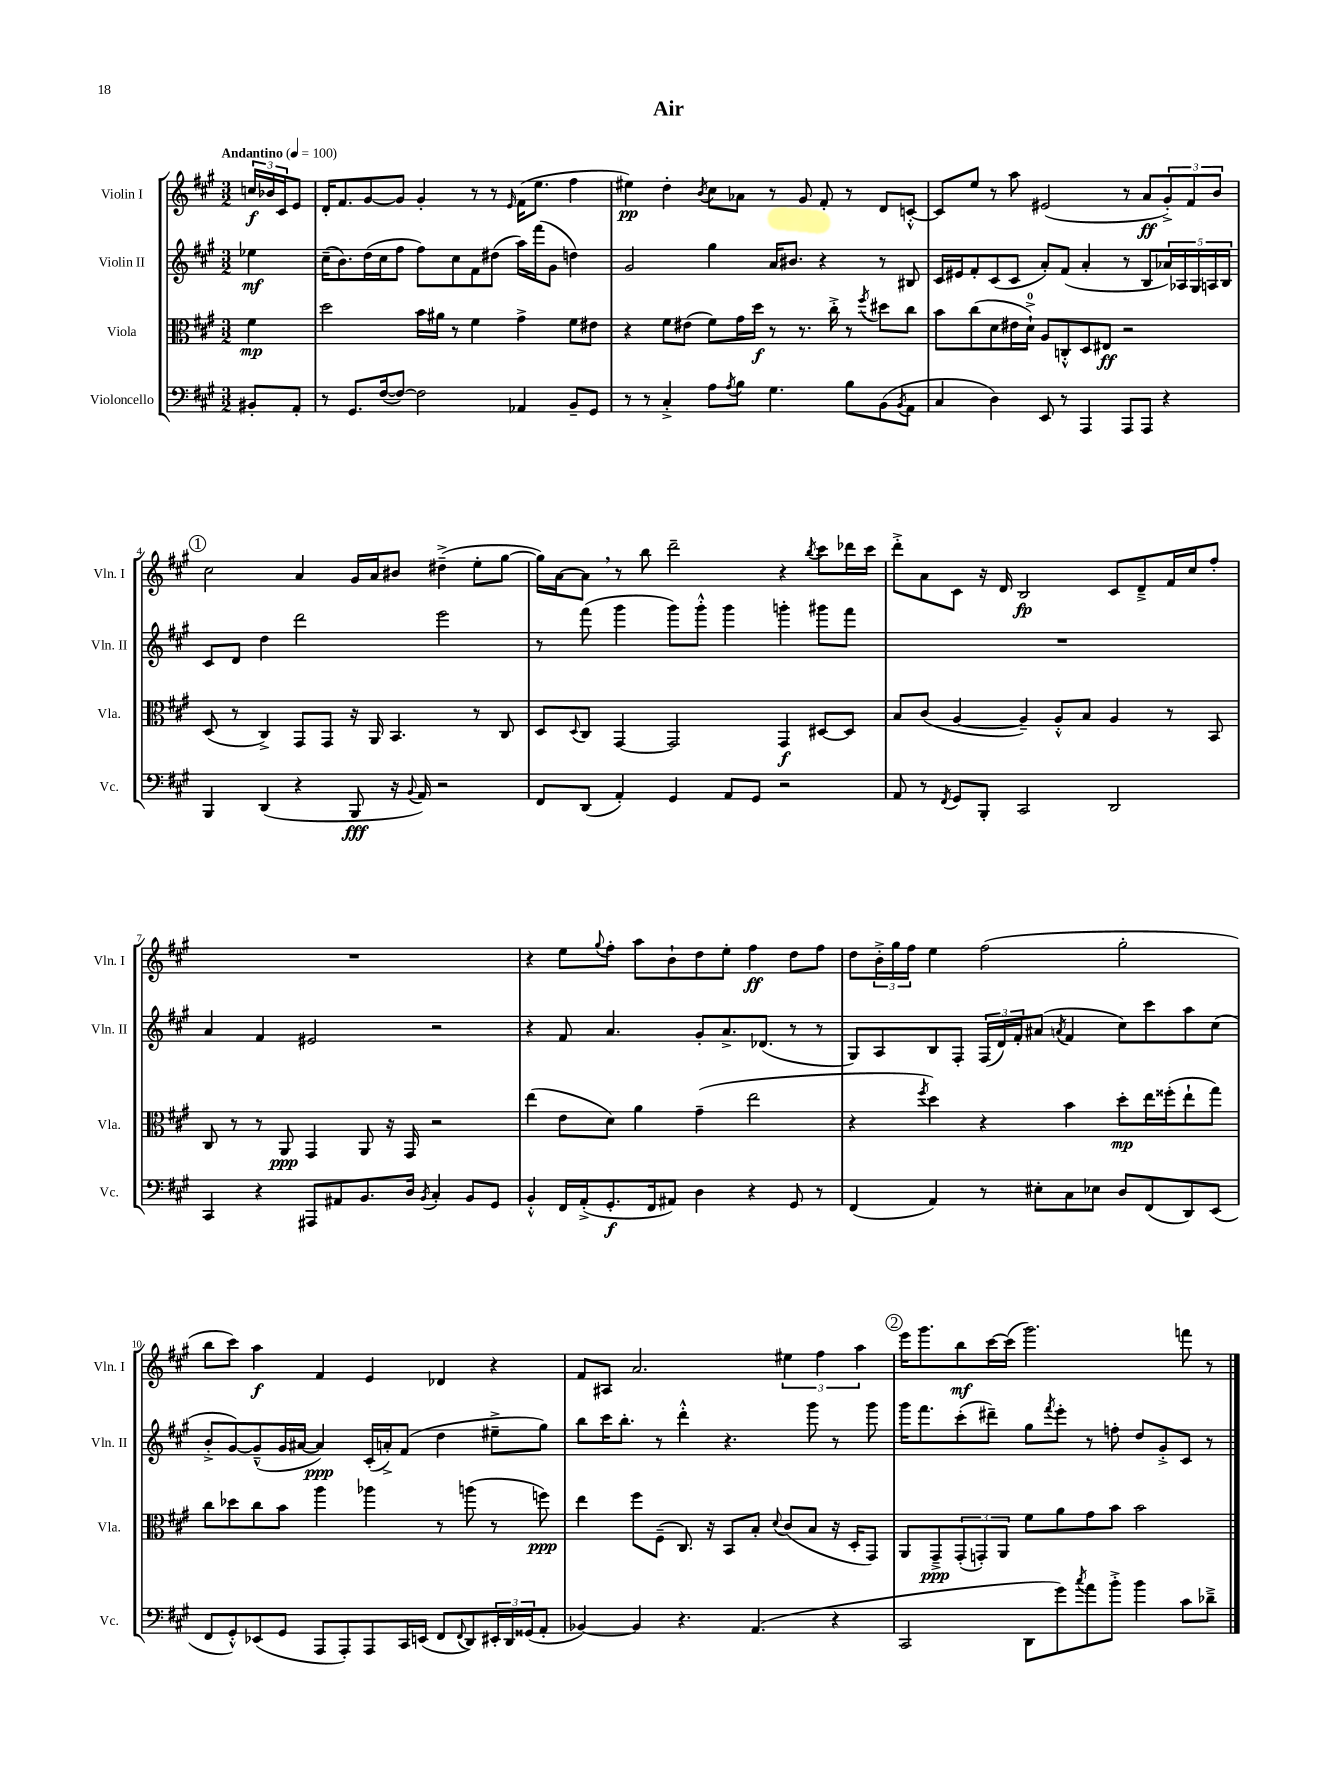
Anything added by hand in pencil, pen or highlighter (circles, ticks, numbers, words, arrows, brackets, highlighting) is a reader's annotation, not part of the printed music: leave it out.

**kern	**dynam	**kern	**dynam	**kern	**dynam	**kern	**dynam
*part4	*part4	*part3	*part3	*part2	*part2	*part1	*part1
*staff4	*staff4	*staff3	*staff3	*staff2	*staff2	*staff1	*staff1
*I"Violoncello	*	*I"Viola	*	*I"Violin II	*	*I"Violin I	*
*I'Vc.	*	*I'Vla.	*	*I'Vln. II	*	*I'Vln. I	*
*clefF4	*	*clefC3	*	*clefG2	*	*clefG2	*
*k[f#c#g#]	*	*k[f#c#g#]	*	*k[f#c#g#]	*	*k[f#c#g#]	*
*M3/2	*	*M3/2	*	*M3/2	*	*M3/2	*
*MM100	*	*MM100	*	*MM100	*	*MM100	*
=	=	=	=	=	=	=	=
!	!	!	!	!	!	!LO:TX:a:B:t=Andantino	!
8BB#X'/L	.	4f#\	mp	4ee-X\	mf	24ccn/LL	f
.	.	.	.	.	.	24b-X/	.
.	.	.	.	.	.	24c#/J	.
8AA'/J	.	.	.	.	.	8e/J	.
=1	=1	=1	=1	=1	=1	=1	=1
8r	.	2dd\	.	(16cc#~\KL	.	16d'/KL	.
.	.	.	.	8.b\)	.	8.f#/	.
8.GG#/L	.	.	.	.	.	.	.
.	.	.	.	(16dd\L	.	[8g#/	.
([16F#/k	.	.	.	16cc#\J	.	.	.
8F#/J_)	.	.	.	8ff#\J	.	8g#/J]	.
2F#\]	.	16b\LL	.	8ff#\L)	.	4g#'/	.
.	.	16a#X\JJ	.	.	.	.	.
.	.	8r	.	8cc#\	.	.	.
.	.	4f#\	.	8f#\	.	8r	.
.	.	.	.	(8dd#X\J	.	8r	.
.	.	.	.	.	.	16qqe/	.
4AA-X/	.	4g#^\	.	16aa\LL)	.	(16f#\KL	.
.	.	.	.	(16fff#\J	.	8.ee\J	.
.	.	.	.	8g#\J	.	.	.
8BB~/L	.	8f#\L	.	4ddn\)	.	4ff#\	.
8GG#/J	.	8e#X\J	.	.	.	.	.
=2	=2	=2	=2	=2	=2	=2	=2
8r	.	4r	.	2g#/	.	4ee#X\)	pp
8r	.	.	.	.	.	.	.
4C#'^/	.	8f#\L	.	.	.	4dd'\	.
.	.	(8e#X\J	.	.	.	.	.
.	.	.	.	.	.	8qb/	.
8A\L	.	8f#\L)	.	4gg#\	.	8cc#\L	.
8qA/	.	.	.	.	.	.	.
8B\J	.	16g#\L	.	.	.	8a-X\J	.
.	.	16dd\JJ	f	.	.	.	.
4.G#\	.	8r	.	16a/KL	.	8r	.
.	.	.	.	8.b#X/J	.	.	.
.	.	8.r	.	.	.	8g#/	.
.	.	.	.	4r	.	8f#'/	.
.	.	16cc#'^\	.	.	.	.	.
8B\L	.	8r	.	.	.	8r	.
.	.	8qff#/	.	.	.	.	.
(8BB\	.	8dd#X\L	.	8r	.	8d/L	.
8qBB/	.	.	.	.	.	.	.
8AA\J	.	8cc#\J	.	8B#X/	.	[8cn'^^/J	.
=3	=3	=3	=3	=3	=3	=3	=3
4C#/	.	8b\L	.	16c#/LL	.	8c/L]	.
.	.	.	.	16e#X/J	.	.	.
.	.	(8cc#\	.	8f#'/	.	8ee/J	.
4D\)	.	8d\	.	(8c#/	.	8r	.
.	.	16e#X\L	.	8c#/J	.	8aa\	.
.	.	16d`^\JJ)	.	.	.	.	.
8EE/	.	8A/L	.	8a'/L)	.	(2e#X/	.
8r	.	8Cn'^^/	.	(8f#/J	.	.	.
4AAA/	.	8D/	.	4a'/	.	.	.
.	.	8E#X/J	ff	.	.	.	.
8AAA/L	.	2r	.	8r	.	8r	.
8AAA/J	.	.	.	8B/L	.	8a/L	ff
4r	.	.	.	20a-X/L)	.	12g#'^/)	.
.	.	.	.	20A-X/	.	.	.
.	.	.	.	.	.	12f#/	.
.	.	.	.	20G#/	.	.	.
.	.	.	.	20An/	.	.	.
.	.	.	.	.	.	12b/J	.
.	.	.	.	20B/JJ	.	.	.
!!LO:LB:g=z
!!LO:REH:place=s1:t=1
=4	=4	=4	=4	=4	=4	=4	=4
4BBB/	.	(8D/	.	8c#/L	.	2cc#\	.
.	.	8r	.	8d/J	.	.	.
(4DD/	.	4C#^/)	.	4dd\	.	.	.
4r	.	8GG#/L	.	2ddd\	.	4a/	.
.	.	8GG#/J	.	.	.	.	.
8BBB/	fff	16r	.	.	.	16g#/LL	.
.	.	16AA/	.	.	.	16a/J	.
16r	.	4.BB/	.	.	.	8b#X/J	.
8qqBB/	.	.	.	.	.	.	.
16AA/)	.	.	.	.	.	.	.
2r	.	.	.	2eee\	.	(4dd#X~^\	.
.	.	8r	.	.	.	8ee'\L	.
.	.	8C#/	.	.	.	[8gg#\J	.
=5	=5	=5	=5	=5	=5	=5	=5
8FF#/L	.	8D/L	.	8r	.	16gg#\LL])	.
.	.	.	.	.	.	[16a\J	.
.	.	8qqD/	.	.	.	.	.
(8DD/J	.	8C#/J	.	(8fff#\	.	8a,\J]	.
4AA'/)	.	[4GG#/	.	4ggg#\	.	8r	.
.	.	.	.	.	.	8bb\	.
4GG#/	.	2GG#/]	.	8ggg#\L)	.	2ddd~\	.
.	.	.	.	8ggg#'^^\J	.	.	.
8AA/L	.	.	.	4ggg#\	.	.	.
8GG#/J	.	.	.	.	.	.	.
2r	.	4GG#/	f	4gggn'\	.	4r	.
.	.	.	.	.	.	8qbb/	.
.	.	[8D#X/L	.	8ggg#X\L	.	8ccc#\L	.
.	.	8D#/J]	.	8fff#\J	.	16ddd-X\L	.
.	.	.	.	.	.	16ccc#\JJ	.
=6	=6	=6	=6	=6	=6	=6	=6
8AA/	.	8B/L	.	1.r	.	8ddd'^\L	.
8r	.	(8c#/J	.	.	.	8a\	.
8qFF#/	.	.	.	.	.	.	.
8GG#/L	.	[4A/	.	.	.	8c#\J	.
8BBB'/J	.	.	.	.	.	16r	.
.	.	.	.	.	.	16d/	.
2CC#/	.	4A~/])	.	.	.	2B/	fp
.	.	8A'^^/L	.	.	.	.	.
.	.	8B/J	.	.	.	.	.
2DD/	.	4A/	.	.	.	8c#/L	.
.	.	.	.	.	.	8d~^/	.
.	.	8r	.	.	.	16f#/L	.
.	.	.	.	.	.	16cc#/J	.
.	.	8BB/	.	.	.	8ff#'/J	.
!!LO:LB:g=z
=7	=7	=7	=7	=7	=7	=7	=7
4CC#/	.	8C#/	.	4a/	.	1.r	.
.	.	8r	.	.	.	.	.
4r	.	8r	.	4f#/	.	.	.
.	.	8AA/	ppp	.	.	.	.
8AAA#X/L	.	4GG#/	.	2e#X/	.	.	.
8AA#X/	.	.	.	.	.	.	.
8.BB/	.	8AA/	.	.	.	.	.
.	.	16r	.	.	.	.	.
16D/Jk	.	16GG#/	.	.	.	.	.
8qBB/	.	.	.	.	.	.	.
4C#'/	.	2r	.	2r	.	.	.
8BB/L	.	.	.	.	.	.	.
8GG#/J	.	.	.	.	.	.	.
=8	=8	=8	=8	=8	=8	=8	=8
4BB'^^/	.	(4ee\	.	4r	.	4r	.
16FF#/LL	.	8e\L	.	8f#/	.	8ee\L	.
(16AA'^/J	.	.	.	.	.	.	.
.	.	.	.	.	.	8qqgg#/	.
8.GG#'/	f	8d\J)	.	4.a/	.	8ff#'\J	.
.	.	4a\	.	.	.	8aa\L	.
16FF#/k	.	.	.	.	.	.	.
8AA#X/J)	.	.	.	.	.	8b`\	.
4D\	.	(4g#~\	.	8g#'/L	.	8dd\	.
.	.	.	.	8.a^/	.	8ee'\J	.
4r	.	2ee\	.	.	.	4ff#\	ff
.	.	.	.	(8.d-X/J	.	.	.
8GG#/	.	.	.	8r	.	8dd\L	.
8r	.	.	.	8r	.	8ff#\J	.
=9	=9	=9	=9	=9	=9	=9	=9
(4FF#/	.	4r	.	8G#/L)	.	8dd\L	.
.	.	.	.	8A/	.	24b'^\L	.
.	.	.	.	.	.	24gg#\	.
.	.	.	.	.	.	24ff#\JJ	.
.	.	8qff#/	.	.	.	.	.
4AA/)	.	4dd\)	.	8B/	.	4ee\	.
.	.	.	.	8F#'/J	.	.	.
8r	.	4r	.	(24F#/LL	.	(2ff#\	.
.	.	.	.	24d/)	.	.	.
.	.	.	.	24f#'/J	.	.	.
8E#X'\L	.	.	.	(8a#X/J	.	.	.
.	.	.	.	8qan/	.	.	.
8C#\	.	4b\	.	4f#/	.	.	.
8E-X\J	.	.	.	.	.	.	.
8D/L	.	8dd'\L	mp	8cc#\L)	.	2gg#'\	.
(8FF#/	.	16ee\L	.	8ccc#\	.	.	.
.	.	(16ff##X'\J	.	.	.	.	.
8DD/)	.	8ee`\	.	8aa\	.	.	.
(8EE/J	.	8gg#\J)	.	(8cc#\J	.	.	.
!!LO:LB:g=z
=10	=10	=10	=10	=10	=10	=10	=10
8FF#/L	.	8cc#\L	.	8b'^/L	.	8bb\L	.
8GG#'^^/)	.	8dd-X\	.	[8g#/)	.	8ccc#\J)	.
(8EE-X/	.	8cc#\	.	(8g#~^^/]	.	4aa\	f
8GG#/J	.	8b\J	.	16g#/L	.	.	.
.	.	.	.	[16a#X/JJ	.	.	.
8AAA/L	.	4aa\	.	4a#/])	ppp	4f#/	.
8AAA'/)	.	.	.	.	.	.	.
8AAA/	.	4aa-X\	.	(16c#'/LL	.	4e/	.
.	.	.	.	16an'^/J)	.	.	.
16CC#/L	.	.	.	(8f#/J	.	.	.
(16EEn/JJ	.	.	.	.	.	.	.
8FF#/L	.	8r	.	4dd\	.	4d-X/	.
8qqFF#/	.	.	.	.	.	.	.
8DD/)	.	(8aan\	.	.	.	.	.
24EE#X'/L	.	8r	.	8ee#X~^\L	.	4r	.
24DD/	.	.	.	.	.	.	.
(24GG##X/J	.	.	.	.	.	.	.
8AA'/J	.	8ffn\)	ppp	8gg#\J)	.	.	.
=11	=11	=11	=11	=11	=11	=11	=11
[4BB-X/)	.	4ee\	.	8bb\L	.	8f#/L	.
.	.	.	.	16ccc#\K	.	8A#X/J	.
.	.	.	.	8.bb'\J	.	.	.
4BB-/]	.	8ff#\L	.	.	.	2.a/	.
.	.	(8F#~\J	.	8r	.	.	.
4.r	.	8.C#/)	.	4ddd'^^\	.	.	.
.	.	16r	.	.	.	.	.
.	.	8BB/L	.	4.r	.	.	.
(4.AA/	.	8B'/J	.	.	.	.	.
.	.	8qqd/	.	.	.	.	.
.	.	(8c#/L	.	.	.	6ee#X\	.
.	.	8B/J	.	8ggg#\	.	.	.
.	.	.	.	.	.	6ff#\	.
4r	.	16r	.	8r	.	.	.
.	.	16D'/KL	.	.	.	.	.
.	.	.	.	.	.	6aa\	.
.	.	8GG#/J)	.	8ggg#\	.	.	.
!!LO:REH:place=s1:t=2
=12	=12	=12	=12	=12	=12	=12	=12
2CC#/	.	8AA/L	.	16ggg#\KL	.	16eee\KL	.
.	.	.	.	8.fff#\	.	8.ggg#\	.
.	.	8GG#~^/	ppp	.	.	.	.
.	.	(12GG#'/	.	(8ccc#'\	.	8bb\	mf
.	.	12GGn'/)	.	.	.	.	.
.	.	.	.	8ddd#X~\J)	.	[16ccc#\L	.
.	.	12AA/J	.	.	.	.	.
.	.	.	.	.	.	(16ccc#\JJ]	.
8DD\L	.	8f#\L	.	8gg#\L	.	2.ggg#\)	.
.	.	.	.	8qfff#/	.	.	.
8g#\)	.	8a\	.	8eee'\J	.	.	.
8qcc#/	.	.	.	.	.	.	.
8a\	.	8g#\	.	8r	.	.	.
8b'^\J	.	8b\J	.	8ffn'\	.	.	.
4b\	.	2b\	.	8dd/L	.	.	.
.	.	.	.	8g#'^/	.	.	.
8c#\L	.	.	.	8c#/J	.	8fffn\	.
8d-X~^\J	.	.	.	8r	.	8r	.
==	==	==	==	==	==	==	==
*-	*-	*-	*-	*-	*-	*-	*-
